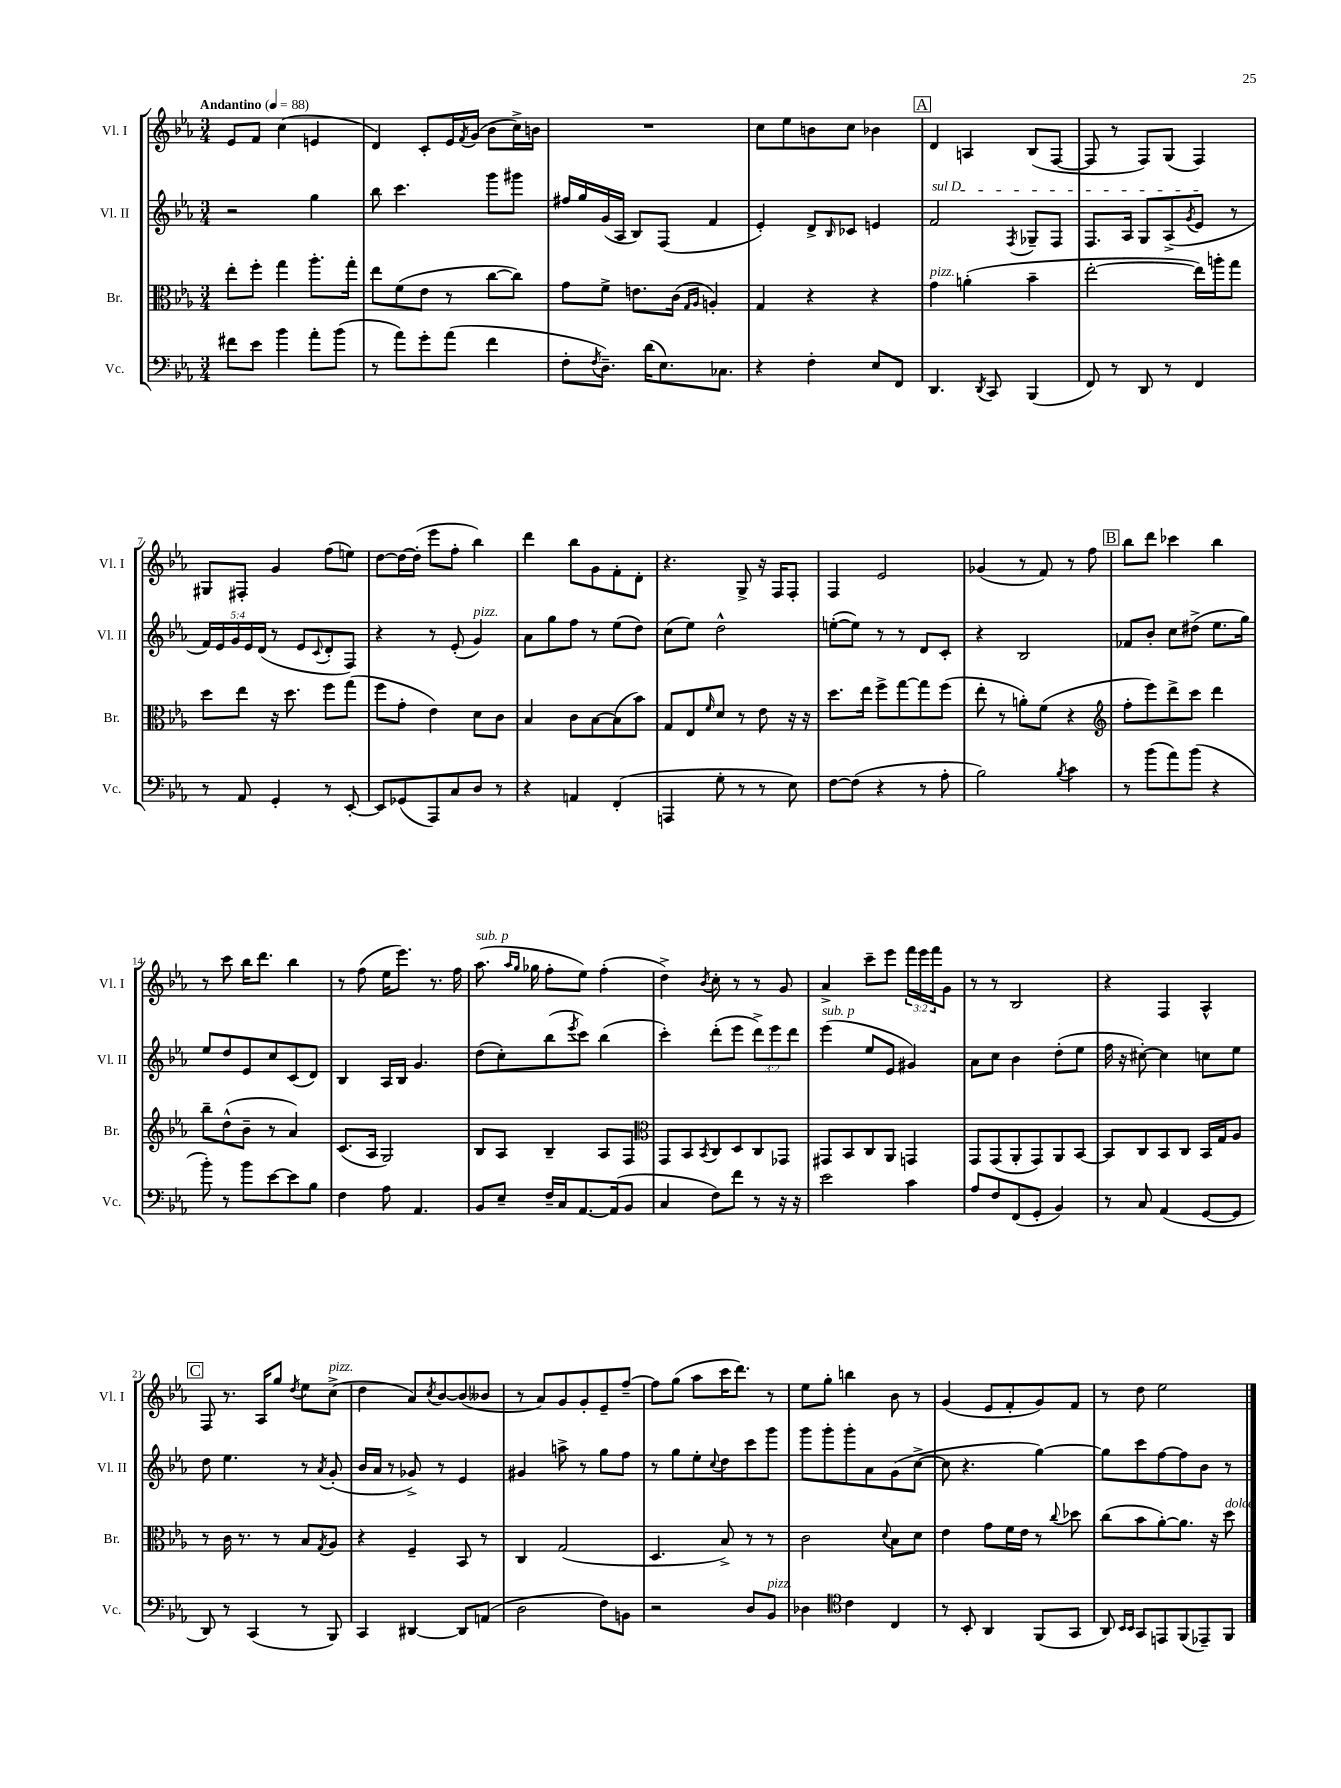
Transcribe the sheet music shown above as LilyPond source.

<<
\new StaffGroup <<
\new Staff = "s0" \with { instrumentName = "Vl. I" shortInstrumentName = "Vl. I" } {
    \clef treble \key ees \major \numericTimeSignature \time 3/4 \override Staff.TupletNumber.text = #tuplet-number::calc-fraction-text \tempo "Andantino" 4 = 88
    ees'8 f'8 c''4( e'4 |
    d'4) c'8-. ees'16 \acciaccatura { f'8 } g'16( bes'8 c''16->) b'16 |
    R2. |
    c''8 ees''8 b'8 c''8 bes'4 |
    \mark \markup { \box "A" } d'4 a4 bes8( f8~ |
    f8 r8 f8) g8( f4) |
    gis8 fis8-. g'4 f''8( e''8) |
    d''8~ d''16~ d''16-.( ees'''8 f''8-. bes''4) |
    d'''4 bes''8 g'8 f'8-. d'8-. |
    r4. g8-> r16 f16 f8-. |
    f4 ees'2 |
    ges'4( r8 f'8) r8 f''8 |
    \mark \markup { \box "B" } bes''8 d'''8 ces'''4 bes''4 |
    r8 c'''8 bes''16 d'''8. bes''4 |
    r8 f''8( ees''16 ees'''8.) r8. f''16 |
    aes''8.^\markup { \italic "sub. p" }( \grace { aes''16 g''16 } ges''16 f''8-. ees''8) f''4-.( |
    d''4->) \acciaccatura { bes'8 } c''8-. r8 r8 g'8 |
    aes'4-> c'''8-- ees'''8 \tuplet 3/2 { f'''16 ees'''16 f'''16 } g'8 |
    r8 r8 bes2 |
    r4 f4 aes4-^ |
    \mark \markup { \box "C" } f8 r8. aes16 g''8 \acciaccatura { d''8 } ees''8 c''8->^\markup { \italic "pizz." }( |
    d''4 aes'8) \acciaccatura { c''8 } bes'8~ bes'8( beses'8 |
    r8 aes'8) g'8 g'8-. ees'8-- f''8~-- |
    f''8 g''8( aes''8 c'''16 d'''8.) r8 |
    ees''8 g''8-. b''4 bes'8 r8 |
    g'4( ees'8 f'8-. g'8) f'8 |
    r8 d''8 ees''2 \bar "|." |
}
\new Staff = "s1" \with { instrumentName = "Vl. II" shortInstrumentName = "Vl. II" } {
    \clef treble \key ees \major \numericTimeSignature \time 3/4 \override Staff.TupletNumber.text = #tuplet-number::calc-fraction-text
    r2 g''4 |
    bes''8 c'''4. g'''8 gis'''8 |
    fis''16 g''16 g'16( aes16 bes8) f8( f'4 |
    ees'4-.) d'8-> \grace { bes16 } ces'8 e'4 |
    \mark \markup { \box "A" } \once \override TextSpanner.bound-details.left.text = \markup { \italic "sul D" } f'2\startTextSpan \acciaccatura { f8 } ges8-- f8 |
    f8. aes16 g8 aes8->( \acciaccatura { g'8 } ees'8\stopTextSpan r8 |
    \tuplet 5/4 { f'16) ees'16 g'16 ees'16 d'16( } r8 ees'8 \appoggiatura { c'8 } d'8-. f8) |
    r4 r8 ees'8-.( g'4^\markup { \italic "pizz." }) |
    aes'8 g''8 f''8 r8 ees''8( d''8) |
    c''8( ees''8) d''2-^ |
    e''8~-.( e''8) r8 r8 d'8 c'8-. |
    r4 bes2 |
    \mark \markup { \box "B" } fes'8 bes'8-. c''8 dis''8->( ees''8. g''16) |
    ees''8 d''8 ees'8 c''8 c'8( d'8) |
    bes4 aes16 bes16 g'4. |
    d''8( c''8-.) bes''8( \acciaccatura { ees'''8 } c'''8) bes''4( |
    c'''4-.) d'''8-.( ees'''8 \tuplet 3/2 { d'''8->) ees'''8 d'''8 } |
    ees'''4^\markup { \italic "sub. p" }( ees''8 ees'8 gis'4) |
    aes'8 c''8 bes'4 d''8-.( ees''8 |
    f''16 r16 cis''8~-.) cis''4 c''8 ees''8 |
    \mark \markup { \box "C" } d''8 ees''4. r8 \acciaccatura { aes'8 } g'8-.( |
    bes'16 aes'16 r8 ges'8->) r8 ees'4 |
    gis'4 a''8-> r8 g''8 f''8 |
    r8 g''8 ees''8-. \appoggiatura { c''8 } d''8 c'''8 g'''8 |
    g'''8 g'''8-. g'''8-. aes'8 g'8( c''8~-> |
    c''8 r4. g''4~) |
    g''8 c'''8 f''8~ f''8 bes'8 r8 \bar "|." |
}
\new Staff = "s2" \with { instrumentName = "Br." shortInstrumentName = "Br." } {
    \clef alto \key ees \major \numericTimeSignature \time 3/4
    ees''8-. f''8-. g''4 aes''8.-. g''16-. |
    ees''8 f'8( ees'8 r8 c''8~ c''8) |
    g'8 f'8-> e'8. c'16( \grace { g16 aes16 } a4-.) |
    g4 r4 r4 |
    \mark \markup { \box "A" } g'4^\markup { \italic "pizz." } a'4-.( bes'4-- |
    ees''2~-. ees''16) a''16-. g''8 |
    d''8 ees''8 r16 d''8. f''8 g''8( |
    f''8 g'8-. ees'4) d'8 c'8 |
    bes4 c'8 bes8~ bes8( bes'8) |
    g8 ees8 \grace { f'16 } d'8 r8 ees'8 r16 r16 |
    d''8. ees''16 f''8-> g''8~ g''8 f''8( |
    ees''8-. r8 a'8-.) f'8( r4 |
    \mark \markup { \box "B" } \clef treble f''8-. ees'''8) d'''8-> c'''8 d'''4 |
    bes''8-- d''8-^( bes'8-- r8 aes'4) |
    c'8.( aes16 g2) |
    bes8 aes8 bes4-- aes8 f8 |
    \clef alto g,8 bes,8 \acciaccatura { bes,8 } c8 d8 c8 ges,8 |
    gis,8 bes,8 c8 aes,8 g,4 |
    g,8 g,8( aes,8-. g,8) aes,8 bes,8~ |
    bes,8 c8 bes,8 c8 bes,16 g16 aes8 |
    \mark \markup { \box "C" } r8 c'16 r8. r8 bes8 \acciaccatura { g8 } aes8 |
    r4 f4-- bes,8 r8 |
    c4 g2( |
    d4. bes8->) r8 r8 |
    c'2 \appoggiatura { d'8 } bes8 d'8 |
    ees'4 g'8 f'16 ees'16 r8 \appoggiatura { c''8 } des''8 |
    c''8( bes'8 aes'8~-.) aes'8. r16 d''8^\markup { \italic "dolce" } \bar "|." |
}
\new Staff = "s3" \with { instrumentName = "Vc." shortInstrumentName = "Vc." } {
    \clef bass \key ees \major \numericTimeSignature \time 3/4
    fis'8 ees'8 bes'4 aes'8-. bes'8( |
    r8 aes'8) g'8-. aes'8( f'4 |
    f8-. \acciaccatura { f8 } d8.--) d'16( ees8.) ces8. |
    r4 f4-. ees8 f,8 |
    \mark \markup { \box "A" } d,4. \acciaccatura { d,8 } c,8 bes,,4( |
    f,8) r8 d,8 r8 f,4 |
    r8 aes,8 g,4-. r8 ees,8~-. |
    ees,8 ges,8( aes,,8) c8 d8 r8 |
    r4 a,4 f,4-.( |
    a,,4 g8-. r8 r8 ees8) |
    f8~ f8( r4 r8 aes8-. |
    bes2) \acciaccatura { bes8 } c'4 |
    \mark \markup { \box "B" } r8 bes'8( aes'8) bes'8( r4 |
    bes'8-.) r8 bes'8 ees'8~ ees'8 bes8 |
    f4 aes8 aes,4. |
    bes,8 ees8-- f16-- c16 aes,8.~ aes,16( bes,8 |
    c4 f8) f'8 r8 r16 r16 |
    ees'2 c'4 |
    aes8 f8 f,8( g,8-. bes,4) |
    r8 c8 aes,4( g,8~ g,8 |
    \mark \markup { \box "C" } d,8) r8 c,4( r8 bes,,8) |
    c,4 dis,4~ dis,8 a,8( |
    d2 f8) b,8 |
    r2 d8 bes,8^\markup { \italic "pizz." } |
    des4 \clef tenor c'4 c4 |
    r8 bes,8-. aes,4 f,8( g,8 |
    aes,8) \grace { bes,16 bes,16 } g,8 e,8 f,8( ees,8--) f,8 \bar "|." |
}
>>
>>
